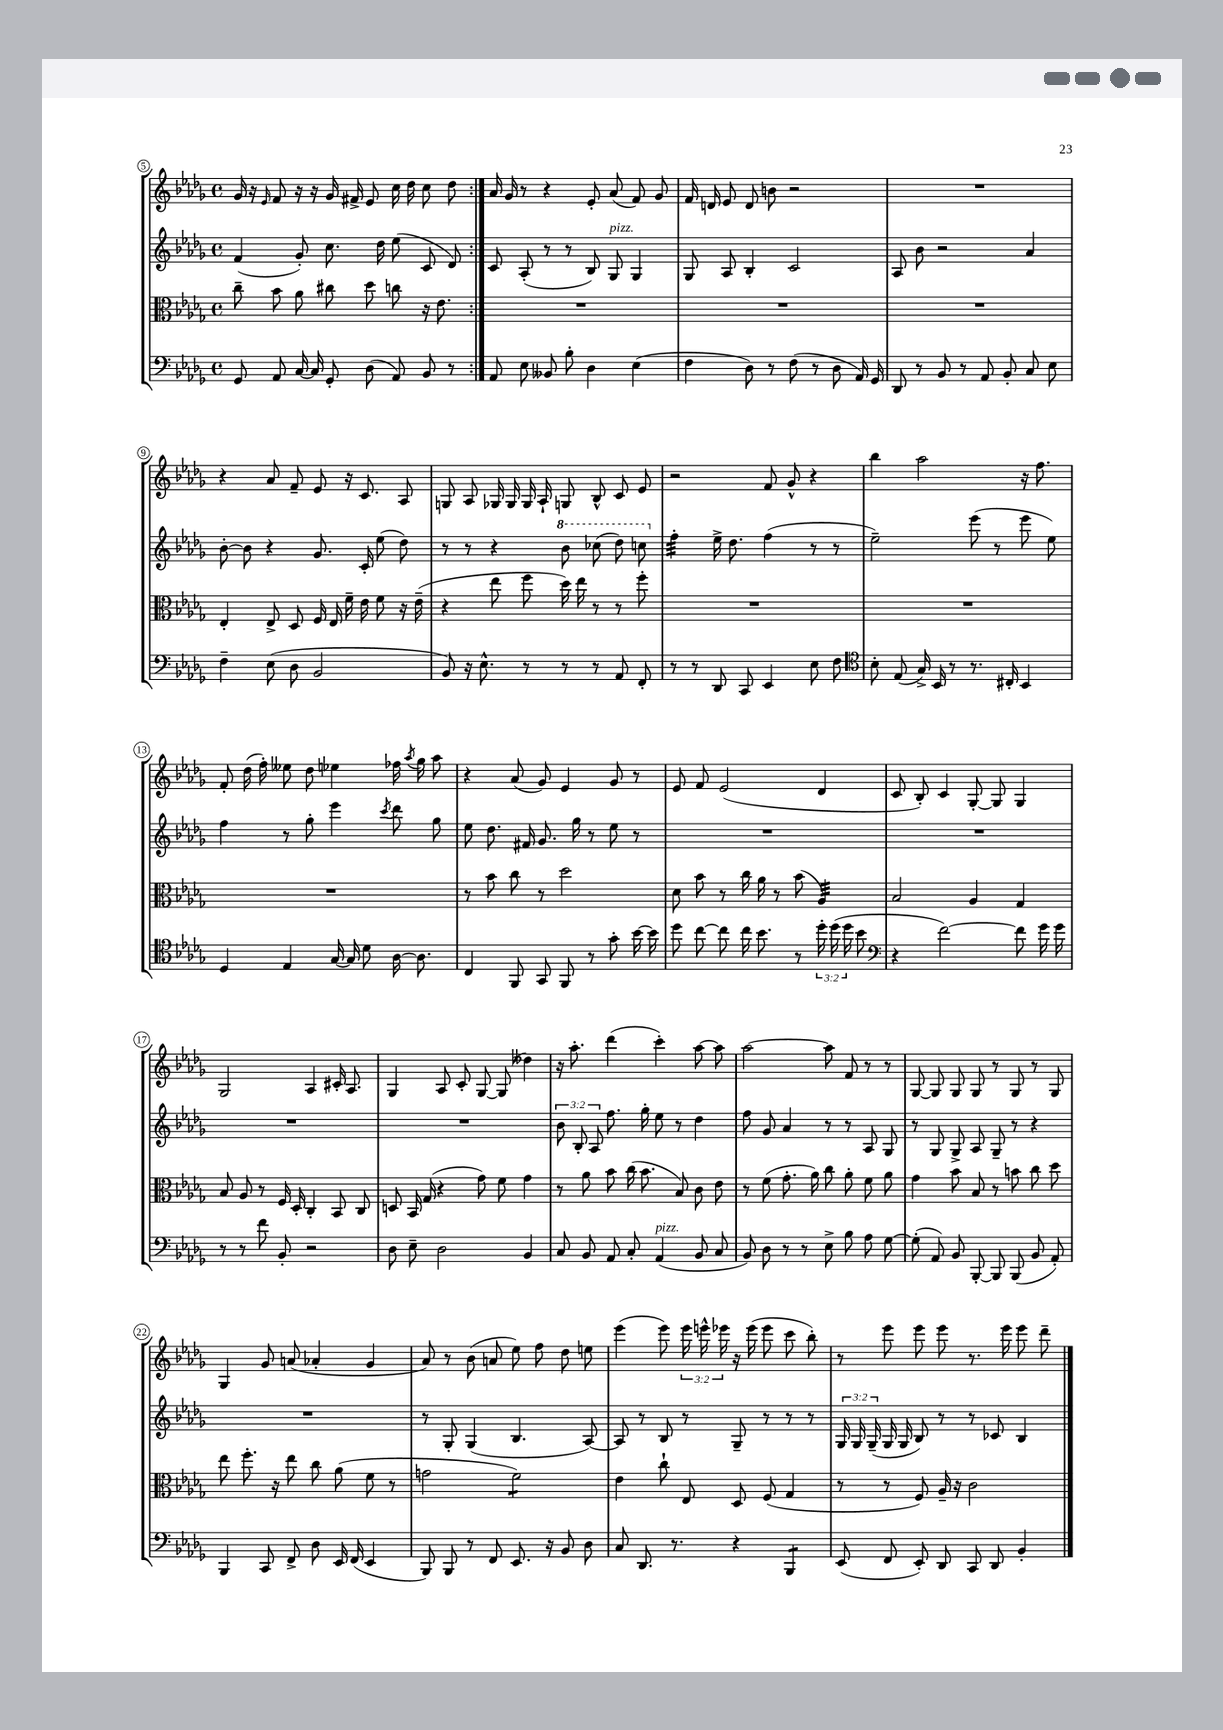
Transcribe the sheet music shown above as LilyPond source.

<<
\new StaffGroup <<
\new Staff = "s0" {
    \clef treble \key des \major \defaultTimeSignature \time 4/4 \override Staff.TupletNumber.text = #tuplet-number::calc-fraction-text
    \autoBeamOff \repeat volta 2 { ges'16 r16 \grace { ees'16 } f'8 r16 r16 ges'16 fis'16-> ees'8 c''16 des''16 c''8 des''8 | }
    aes'16 ges'16 r8 r4 ees'8-. aes'8( f'8) ges'8 |
    f'16 d'16 ees'8 d'8 b'8 r2 |
    R1 |
    r4 aes'8 f'8-- ees'8 r16 c'8. aes8 |
    g8 aes8 ges16 ges16 ges16 aes16-! g8 bes8-^ c'8 ees'8 |
    r2 f'8 ges'8-^ r4 |
    bes''4 aes''2 r16 f''8. |
    f'8-. des''16( f''16-.) eeses''8 des''8 ees''4 fes''16 \acciaccatura { aes''8 } ges''16 aes''8 |
    r4 aes'8( ges'8) ees'4 ges'8 r8 |
    ees'8 f'8 ees'2( des'4 |
    c'8 bes8-.) c'4 ges8~-. ges8 ges4 |
    ges2 aes4 cis'16-. aes8. |
    ges4 aes8 c'8-. ges8~ ges8( deses''4) |
    r16 aes''8.-. des'''4( c'''4-.) aes''8~ aes''8 |
    aes''2~ aes''8 f'8 r8 r8 |
    ges8~ ges8 ges8 ges8 r8 ges8 r8 ges8 |
    ges4 ges'8 a'8( aes'4-. ges'4 |
    aes'8) r8 bes'8( a'8 ees''8) f''8 des''8 e''8 |
    ees'''4( ees'''8) \tuplet 3/2 { ees'''16 e'''16-^ ees'''16 } r16 ees'''16( ees'''8 c'''8 bes''8-.) |
    r8 ees'''8 ees'''8 ees'''8 r8. ees'''16 ees'''8 des'''8-- \bar "|." |
}
\new Staff = "s1" {
    \clef treble \key des \major \defaultTimeSignature \time 4/4 \override Staff.TupletNumber.text = #tuplet-number::calc-fraction-text
    \autoBeamOff \repeat volta 2 { f'4( ges'8-.) c''8. des''16 ees''8( c'8 des'8) | }
    c'8 aes8-.( r8 r8 bes8) ges8^\markup { \italic "pizz." } ges4 |
    ges8 aes8 bes4-. c'2 |
    aes8 bes'8 r2 aes'4 |
    bes'8~-. bes'8 r4 ges'8. c'16-. ees''8( des''8) |
    r8 r8 r4 \ottava #1 bes''8 ces'''8( des'''8) c'''8 \ottava #0 |
    f''4:32-. ees''16-> des''8. f''4( r8 r8 |
    ees''2--) ees'''8( r8 ees'''8 ees''8) |
    f''4 r8 ges''8-. ees'''4 \acciaccatura { c'''8 } des'''8 ges''8 |
    ees''8 des''8. fis'16 ges'8. ges''16 r8 ees''8 r8 |
    R1 |
    R1 |
    R1 |
    R1 |
    \tuplet 3/2 { bes'8 bes8-. aes8 } f''8. ges''16-. ees''8 r8 des''4 |
    f''8 ges'8 aes'4 r8 r8 aes8 ges8 |
    r8 ges8 ges8-> aes8 ges8-- r8 r4 |
    R1 |
    r8 ges8-. ges4( bes4. aes8~) |
    aes8 r8 bes8 r8 ges8-- r8 r8 r8 |
    \tuplet 3/2 { ges16 ges16 ges16--( } ges16 ges16 bes8) r8 r8 ces'8 bes4 \bar "|." |
}
\new Staff = "s2" {
    \clef alto \key des \major \defaultTimeSignature \time 4/4
    \autoBeamOff \repeat volta 2 { c''8-- bes'8 aes'8 cis''8 des''8 c''8 r16 ees'8. | }
    R1 |
    R1 |
    R1 |
    ees4-. ees8-> des8 f16 ees16 f'16-- ees'16 f'8 r16 ees'16--( |
    r4 ees''8 f''8 des''16) ees''16 r8 r8 f''8-. |
    R1 |
    R1 |
    R1 |
    r8 bes'8 c''8 r8 des''2 |
    des'8 bes'8 r8 c''16 aes'16 r8 bes'8( aes4:32) |
    bes2 aes4 ges4 |
    bes8 aes8 r8 f16 des16-. c4-. bes,8 c8 |
    d8 bes,16 ges16( r4 ges'8) f'8 ges'4 |
    r8 aes'8 bes'8 c''16( bes'8. bes8) c'8 ees'8 |
    r8 f'8( ges'8.-. aes'16) c''8 aes'8-. f'8 aes'8 |
    ges'4 bes'8 bes8 r8 b'8 c''8 des''8 |
    ees''8 f''8.-. r16 ees''8 c''8 aes'8( f'8 r8 |
    g'2 f'2:8) |
    ees'4 c''8-! ees8 des8 f8( ges4 |
    r8 r8 f8) aes16-- r16 c'2 \bar "|." |
}
\new Staff = "s3" {
    \clef bass \key des \major \defaultTimeSignature \time 4/4 \override Staff.TupletNumber.text = #tuplet-number::calc-fraction-text
    \autoBeamOff \repeat volta 2 { ges,8 aes,8 c16~ c16 ges,8-. des8( aes,8) bes,8 r8 | }
    aes,8 ees8 beses,8 bes8-. des4 ees4( |
    f4 des8) r8 f8( r8 des8 aes,16) ges,16 |
    des,8 r8 bes,8 r8 aes,8 bes,8-. c8 ees8 |
    f4-- ees8( des8 bes,2 |
    bes,8) r16 ees8.-^ r8 r8 r8 aes,8 f,8-. |
    r8 r8 des,8 c,8 ees,4 ees8 f8 |
    \clef tenor bes8-. ees8( ges16->) bes,16 r8 r8. cis16-. bes,4 |
    des4 ees4 ges16~ ges16 des'8 aes16~ aes8. |
    c4 f,8 ges,8 f,8 r8 ges'8-. bes'16~ bes'16 |
    des''8 c''8~ c''8 c''16 bes'8. r8 \tuplet 3/2 { des''16-. des''16( des''16 } bes'8 |
    \clef bass r4 f'2~) f'8 ges'16 ges'16 |
    r8 r8 f'8 bes,8-. r2 |
    des8 ees8-- des2 bes,4 |
    c8 bes,8 aes,8 c8-. aes,4^\markup { \italic "pizz." }( bes,8 c8 |
    bes,8) des8 r8 r8 ees8-> bes8 aes8 ges8~ |
    ges8-.( aes,8) bes,8 bes,,8~-. bes,,8 bes,,8( bes,8 aes,8-.) |
    bes,,4 c,8 f,8-> des8 ees,16 f,16( ees,4 |
    bes,,8) bes,,8 r8 f,8 ees,8. r16 bes,8 des8 |
    c8 des,8. r8. r4 bes,,4:8 |
    ees,8( f,8 ees,8-.) des,8 c,8 des,8 bes,4-. \bar "|." |
}
>>
>>
\layout { \context { \Score currentBarNumber = #5 \override BarNumber.stencil = #(make-stencil-circler 0.1 0.3 ly:text-interface::print) } }
